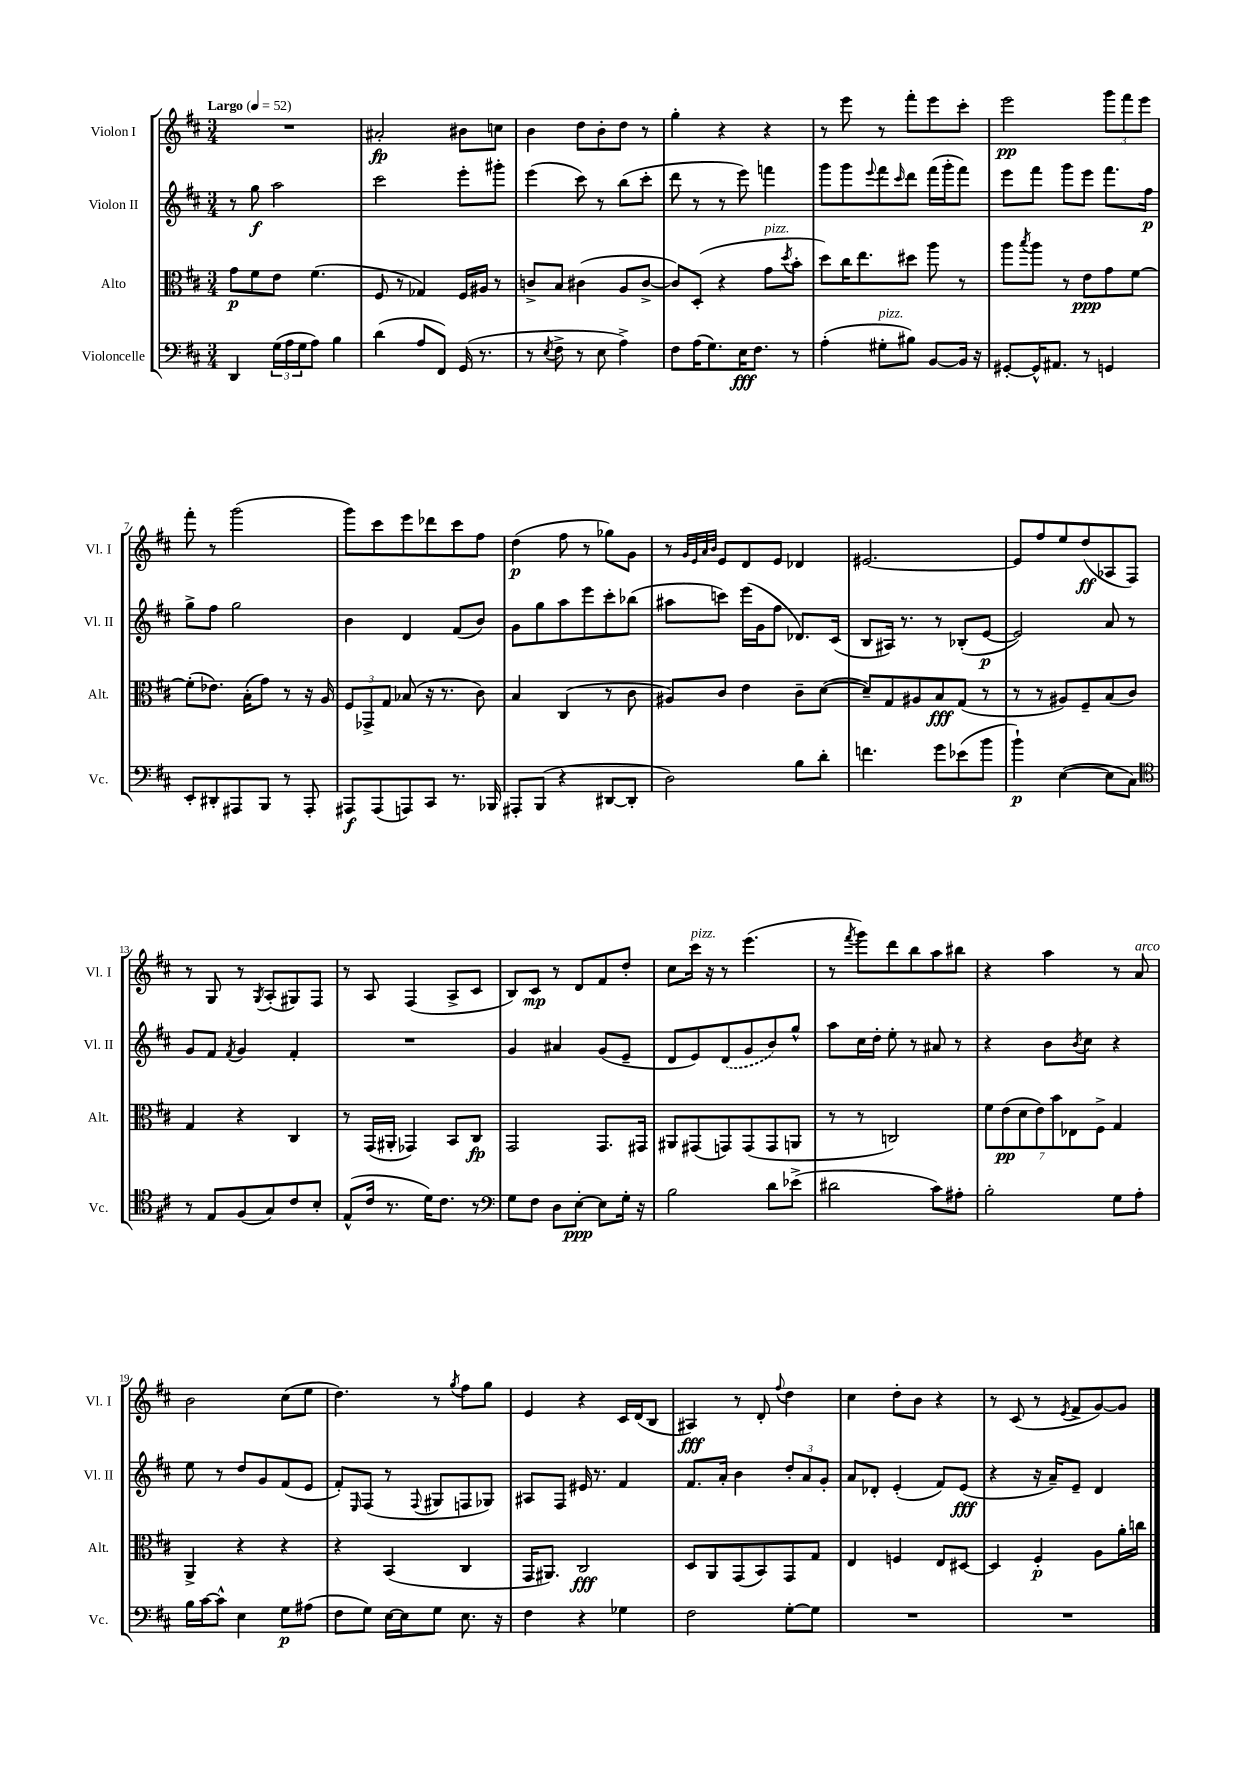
<<
\new StaffGroup <<
\new Staff = "s0" \with { instrumentName = "Violon I" shortInstrumentName = "Vl. I" } {
    \clef treble \key d \major \numericTimeSignature \time 3/4 \tempo "Largo" 4 = 52
    R2. |
    ais'2-.\fp bis'8 c''8 |
    b'4 d''8 b'8-. d''8 r8 |
    g''4-. r4 r4 |
    r8 e'''8 r8 fis'''8-. e'''8 cis'''8-. |
    e'''2\pp \tuplet 3/2 { g'''8 fis'''8 e'''8 } |
    fis'''8-. r8 g'''2( |
    g'''8) cis'''8 e'''8 des'''8 cis'''8 fis''8 |
    d''4\p( fis''8 r8 ges''8) g'8 |
    r8 \grace { g'32 e'32 a'32 b'32 } e'8 d'8 e'8 des'4 |
    eis'2.~ |
    eis'8 fis''8 e''8 d''8\ff( aes8 fis8) |
    r8 g8 r8 \acciaccatura { g8 } a8-.( gis8) fis8 |
    r8 a8 fis4( a8-> cis'8 |
    b8) cis'8\mp r8 d'8 fis'8 d''8-. |
    cis''8 cis'''16^\markup { \italic "pizz." } r16 r8 e'''4.( |
    r8 \acciaccatura { fis'''8 } g'''8) d'''8 b''8 a''8 bis''8 |
    r4 a''4 r8 a'8^\markup { \italic "arco" } |
    b'2 cis''8( e''8 |
    d''4.) r8 \acciaccatura { g''8 } fis''8 g''8 |
    e'4 r4 cis'16 d'16( b8 |
    ais4\fff) r8 d'8-. \appoggiatura { fis''8 } d''4 |
    cis''4 d''8-. b'8 r4 |
    r8 cis'8( r8 \acciaccatura { e'8 } fis'8-> g'8~) g'8 \bar "|." |
}
\new Staff = "s1" \with { instrumentName = "Violon II" shortInstrumentName = "Vl. II" } {
    \clef treble \key d \major \numericTimeSignature \time 3/4
    r8 g''8\f a''2 |
    cis'''2 e'''8-. gis'''8-. |
    e'''4( cis'''8) r8 b''8( cis'''8-. |
    d'''8 r8 r8 e'''8) f'''4 |
    g'''8 g'''8 \appoggiatura { e'''8 } fis'''8 \grace { cis'''16 } d'''8 fis'''16( g'''16-. fis'''8) |
    e'''8 fis'''8 g'''8 e'''8 fis'''8. fis''16\p |
    g''8-> fis''8 g''2 |
    b'4 d'4 fis'8( b'8) |
    g'8 g''8 a''8 e'''8 cis'''8-. bes''8( |
    ais''8 c'''8) e'''16( g'16 fis''8 des'8.) cis'16( |
    b8 ais16) r8. r8 bes8-.( e'8~\p |
    e'2) a'8 r8 |
    g'8 fis'8 \acciaccatura { fis'8 } g'4 fis'4-. |
    R2. |
    g'4 ais'4 g'8( e'8-- |
    d'8 e'8) \once \slurDashed d'8( g'8 b'8) g''8-^ |
    a''8 cis''16 d''16-. e''8-. r8 ais'8 r8 |
    r4 b'8 \acciaccatura { b'8 } cis''8 r4 |
    e''8 r8 d''8 g'8 fis'8( e'8 |
    fis'8-.) \grace { e16 } fis8( r8 \appoggiatura { fis8 } gis8 f8 ges8) |
    ais8 fis8 eis'16 r8. fis'4 |
    fis'8. a'16-. b'4 \tuplet 3/2 { d''8-. a'8 g'8-. } |
    a'8 des'8-. e'4-.( fis'8) e'8\fff( |
    r4 r16 a'16--) e'8-- d'4 \bar "|." |
}
\new Staff = "s2" \with { instrumentName = "Alto" shortInstrumentName = "Alt." } {
    \clef alto \key d \major \numericTimeSignature \time 3/4
    g'8\p fis'8 e'8 fis'4.( |
    fis8 r8 ges4) fis16 ais16 r8 |
    c'8-> b8 cis'4( a8 cis'8~-> |
    cis'8) d8-.( r4 g'8^\markup { \italic "pizz." } \acciaccatura { d''8 } b'8-. |
    d''8) cis''16 e''8. dis''8 a''8 r8 |
    a''8 \acciaccatura { b''8 } a''8 r8 e'8\ppp g'8 fis'8~ |
    fis'8-.( ees'8.) b16-.( g'8) r8 r16 a16 |
    \tuplet 3/2 { fis8 ges,8-> g8 } bes8( r16 r8. cis'8) |
    b4 cis4( r8 cis'8 |
    ais8) cis'8 e'4 cis'8-- d'8~( |
    d'8--) g8 ais8 b8\fff g8( r8 |
    r8 r8 ais8) fis8-- b8( cis'8) |
    g4 r4 cis4 |
    r8 g,16( ais,16-. ges,4) b,8 cis8\fp |
    g,2 g,8. gis,16 |
    ais,8 gis,8( g,8) g,8( g,8 a,8 |
    r8 r8 c2) |
    \tuplet 7/4 { fis'8 e'8\pp( d'8 e'8) b'8 ees8 fis8-> } g4 |
    a,4-> r4 r4 |
    r4 b,4( cis4 |
    g,16 ais,8.) cis2\fff |
    d8 a,8 g,8( b,8) g,8 g8 |
    e4 f4 e8 dis8~ |
    dis4 fis4-.\p a8 a'16-. c''16 \bar "|." |
}
\new Staff = "s3" \with { instrumentName = "Violoncelle" shortInstrumentName = "Vc." } {
    \clef bass \key d \major \numericTimeSignature \time 3/4
    d,4 \tuplet 3/2 { g16( a16 g16 } a8) b4 |
    d'4( a8 fis,8) g,16( r8. |
    r8 \acciaccatura { e8 } fis8-> r8 e8 a4->) |
    fis8 a16( g8.) e16\fff fis8. r8 |
    a4-.( gis8-.^\markup { \italic "pizz." } bis8) b,8~ b,16 r16 |
    gis,8~-. gis,16-^ ais,8. r8 g,4 |
    e,8-. dis,8-. ais,,8 b,,8 r8 ais,,8-. |
    ais,,8\f ais,,8( a,,8) cis,8 r8. bes,,16 |
    ais,,8-. b,,8( r4 dis,8~ dis,8-. |
    d2) b8 d'8-. |
    f'4. g'8 ees'8( b'8 |
    b'4-!\p) e4~( e8 cis8) |
    \clef tenor r8 e8 fis8( g8) cis'8 b8-. |
    e8-^( cis'16 r8. d'16) cis'8. r8 |
    \clef bass g8 fis8 d8 e8~-.\ppp e8 g16-. r16 |
    b2 d'8 ees'8->( |
    dis'2 cis'8) ais8-. |
    b2-. g8 a8-. |
    b16 cis'16~ cis'8-^ e4 g8\p ais8( |
    fis8 g8) e16~ e16 g8 e8. r16 |
    fis4 r4 ges4 |
    fis2 g8~-. g8 |
    R2. |
    R2. \bar "|." |
}
>>
>>
